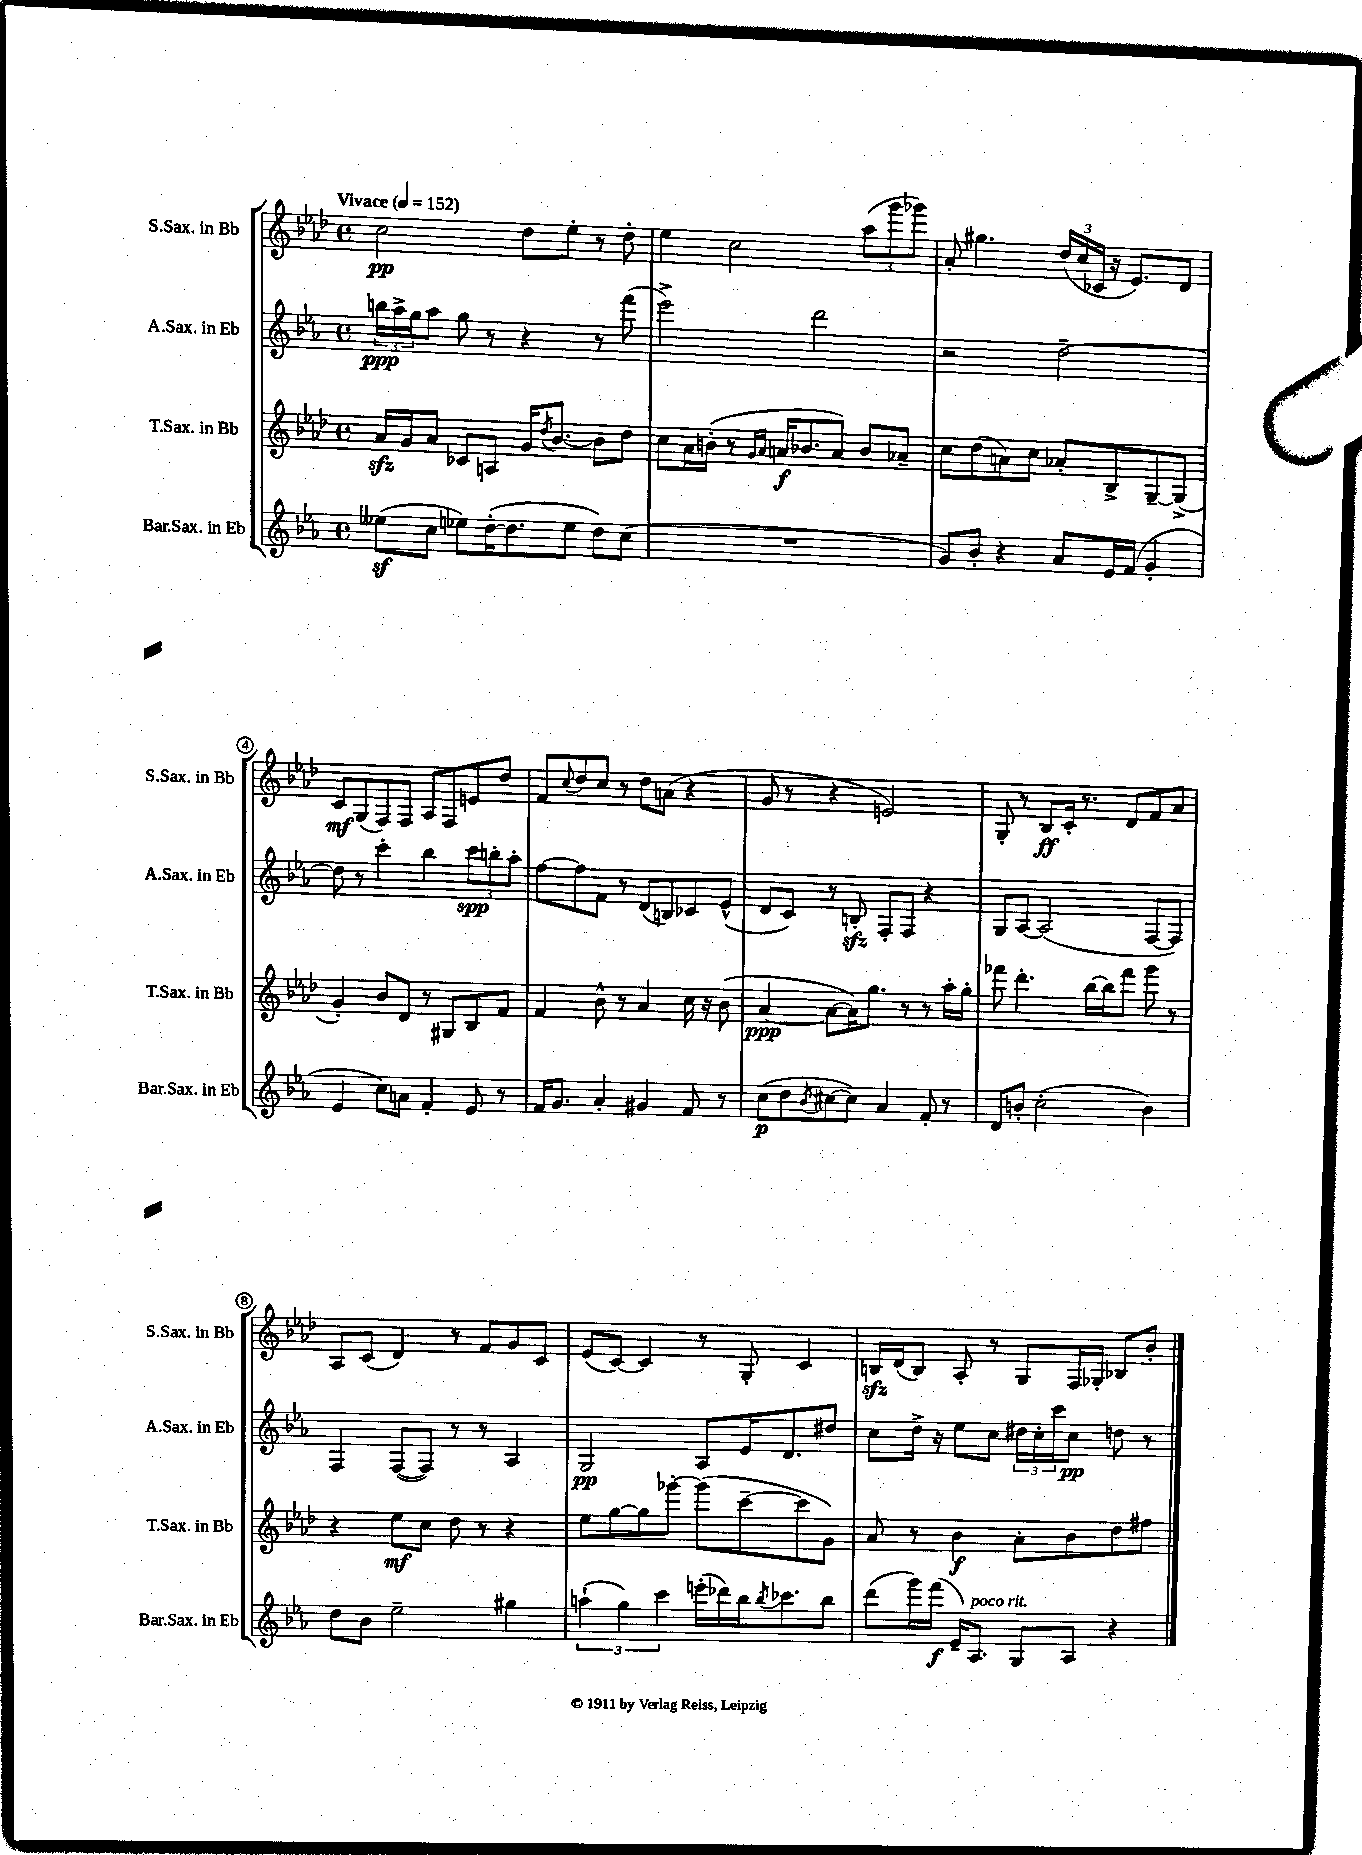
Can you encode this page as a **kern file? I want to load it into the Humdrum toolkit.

**kern	**dynam	**kern	**dynam	**kern	**dynam	**kern	**dynam
*part4	*part4	*part3	*part3	*part2	*part2	*part1	*part1
*staff4	*staff4	*staff3	*staff3	*staff2	*staff2	*staff1	*staff1
*I"Bar.Sax. in Eb	*	*I"T.Sax. in Bb	*	*I"A.Sax. in Eb	*	*I"S.Sax. in Bb	*
*I'Bar.Sax. in Eb	*	*I'T.Sax. in Bb	*	*I'A.Sax. in Eb	*	*I'S.Sax. in Bb	*
*clefG2	*	*clefG2	*	*clefG2	*	*clefG2	*
*k[b-e-a-]	*	*k[b-e-a-d-]	*	*k[b-e-a-]	*	*k[b-e-a-d-]	*
*M4/4	*	*M4/4	*	*M4/4	*	*M4/4	*
*met(c)	*	*met(c)	*	*met(c)	*	*met(c)	*
*MM152	*	*MM152	*	*MM152	*	*MM152	*
=1	=1	=1	=1	=1	=1	=1	=1
!	!	!	!	!	!	!LO:TX:a:B:t=Vivace	!
(8ee--Xz\L	.	16a-zz/LL	.	24bbn\LL	ppp	2cc\	pp
.	.	.	.	24aa-^\	.	.	.
.	.	16g/J	.	.	.	.	.
.	.	.	.	24gg\J	.	.	.
8cc\J	.	8a-/J	.	8aa-\J	.	.	.
8ee-X\L)	.	8c-X/L	.	8gg\	.	.	.
([16dd'\K	.	8An/J	.	8r	.	.	.
8.dd\]	.	.	.	.	.	.	.
.	.	16g/KL	.	4r	.	8dd-\L	.
.	.	8qdd-/	.	.	.	.	.
.	.	[8.b-/J	.	.	.	.	.
8ee-\J	.	.	.	.	.	8ee-'\J	.
8dd\L)	.	8b-\L]	.	8r	.	8r	.
(8cc\J	.	8dd-\J	.	(8fff\	.	8dd-'\	.
=2	=2	=2	=2	=2	=2	=2	=2
1r	.	8cc\L	.	2eee-^\)	.	4ee-\	.
.	.	16a-\L	.	.	.	.	.
.	.	(16bn'\JJ	.	.	.	.	.
.	.	8r	.	.	.	2cc\	.
.	.	16qqg/LL	.	.	.	.	.
.	.	16qqa-/JJ	.	.	.	.	.
.	.	16an/KL	f	.	.	.	.
.	.	8.b-X/	.	.	.	.	.
.	.	.	.	2ddd\	.	.	.
.	.	8a/J)	.	.	.	.	.
.	.	8b-/L	.	.	.	(12aa-\L	.
.	.	.	.	.	.	12ggg\	.
.	.	8a-X~/J	.	.	.	.	.
.	.	.	.	.	.	12ggg-X\J)	.
=3	=3	=3	=3	=3	=3	=3	=3
8g/L)	.	8cc\L	.	2r	.	8a-'/	.
8b-'/J	.	(8dd-\	.	.	.	4.gg#X\	.
4r	.	8an\)	.	.	.	.	.
.	.	8cc\J	.	.	.	.	.
8a-/L	.	8a-X'/L	.	[2dd~\	.	(24dd-/LL	.
.	.	.	.	.	.	24cc/	.
.	.	.	.	.	.	24c-X/JJ	.
16e-/L	.	8B-^/	.	.	.	16r	.
(16f/JJ	.	.	.	.	.	8.e-/L)	.
4g'/	.	[8G~/	.	.	.	.	.
.	.	(8G^/J]	.	.	.	8d-/J	.
!!LO:LB:g=z
=4	=4	=4	=4	=4	=4	=4	=4
4e-/	.	4g'/)	.	8dd\]	.	8c/L	mf
.	.	.	.	8r	.	(8G/	.
8cc\L)	.	8b-/L	.	4ccc'\	.	8F/)	.
8an\J	.	8d-/J	.	.	.	8F/J	.
4f'/	.	8r	.	4bb-\	.	8A-/L	.
.	.	8G#X/L	.	.	.	8F/	.
8e-/	.	8B-/	.	12ccc\L	spp	8en/	.
.	.	.	.	12bbn'\	.	.	.
8r	.	8f/J	.	.	.	8dd-/J	.
.	.	.	.	12aa-'\J	.	.	.
=5	=5	=5	=5	=5	=5	=5	=5
16f/KL	.	4f/	.	[8ff\L	.	8f/L	.
8.g/J	.	.	.	.	.	.	.
.	.	.	.	.	.	8qqcc/	.
.	.	.	.	8ff\]	.	8dd-/	.
4a-'/	.	8b-^^\	.	8f\J	.	8cc/J	.
.	.	8r	.	8r	.	8r	.
4g#X/	.	4a-/	.	(8d/L	.	8dd-\L	.
.	.	.	.	8Bn/)	.	(8an\J	.
8f/	.	16cc\	.	8c-X/	.	4r	.
.	.	16r	.	.	.	.	.
8r	.	(8b-\	.	(8e-^^/J	.	.	.
=6	=6	=6	=6	=6	=6	=6	=6
(8cc\L	p	[4a-/	ppp	8d/L	.	8g/	.
8dd\	.	.	.	8c/J)	.	8r	.
8qb-/	.	.	.	.	.	.	.
[8cc#X\	.	8a-\L_	.	8r	.	4r	.
8cc#\J])	.	16a-\K])	.	8Bnzz'/	.	.	.
.	.	8.gg\J	.	.	.	.	.
4a-/	.	.	.	8F'/L	.	2en/)	.
.	.	8r	.	8F/J	.	.	.
8f'/	.	8r	.	4r	.	.	.
8r	.	16aa-'\LL	.	.	.	.	.
.	.	16gg'\JJ	.	.	.	.	.
=7	=7	=7	=7	=7	=7	=7	=7
8d/L	.	8fff-X\	.	8G/L	.	8G'/	.
8bn'/J	.	4.ddd-'\	.	[8A-/J	.	8r	.
(2cc'\	.	.	.	(2A-/]	.	8B-/L	ff
.	.	.	.	.	.	16c'/Jk	.
.	.	.	.	.	.	8.r	.
.	.	[16bb-\LL	.	.	.	.	.
.	.	16bb-\J]	.	.	.	.	.
.	.	8fff-\J	.	.	.	8d-/L	.
4b\)	.	8ggg\	.	[8F/L	.	8f/	.
.	.	8r	.	8F/J])	.	8a-/J	.
!!LO:LB:g=z
=8	=8	=8	=8	=8	=8	=8	=8
8dd\L	.	4r	.	4F/	.	8A-/L	.
8b-\J	.	.	.	.	.	(8c/J	.
2ee-~\	.	8ee-\L	mf	([8F/L	.	4d-/)	.
.	.	8cc\J	.	8F/J])	.	.	.
.	.	8dd-\	.	8r	.	8r	.
.	.	8r	.	8r	.	8f/L	.
4gg#X\	.	4r	.	4A-/	.	8g/	.
.	.	.	.	.	.	8c/J	.
=9	=9	=9	=9	=9	=9	=9	=9
(6aan`\	.	8ee-\L	.	2G/	pp	(8e-/L	.
.	.	[8gg\	.	.	.	[8c/J)	.
6gg\)	.	.	.	.	.	.	.
.	.	8gg\]	.	.	.	4c/]	.
6ccc\	.	.	.	.	.	.	.
.	.	[8ggg-X'\J	.	.	.	.	.
(16eeen'\LL	.	(8ggg-\L]	.	8A-/L	.	8r	.
16ddd-X\)	.	.	.	.	.	.	.
16bb-\J	.	[8ccc~\	.	16e-/K	.	8G'/	.
8qbb-/	.	.	.	.	.	.	.
8.ccc-X\	.	.	.	8.d/	.	.	.
.	.	8ccc\]	.	.	.	4c/	.
8bb-\J	.	8g\J)	.	8dd#X/J	.	.	.
=10	=10	=10	=10	=10	=10	=10	=10
(8ddd\L	.	8a-/	.	8cc\L	.	16Bnzz/LL	.
.	.	.	.	.	.	(16d-/J	.
16ggg\L)	.	8r	.	16dd^\Jk	.	8B/J)	.
(16fff\JJ	f	.	.	16r	.	.	.
16e-~/KL)	.	4b-\	f	8ee-\L	.	8A-'/	.
!LO:TX:a:i:t=poco rit.	!	!	!	!	!	!	!
8.A-/J	.	.	.	.	.	.	.
.	.	.	.	8cc\J	.	8r	.
8G/L	.	8a-'\L	.	24dd#X\LL	.	8G/L	.
.	.	.	.	24cc'\	.	.	.
.	.	.	.	24ccc\J	.	.	.
8A-/J	.	8b-\	.	8cc\J	pp	16F/L	.
.	.	.	.	.	.	16G-X'/JJ	.
4r	.	8dd-\	.	8ddn\	.	8B-X/L	.
.	.	8ff#X\J	.	8r	.	8b-'/J	.
==	==	==	==	==	==	==	==
*-	*-	*-	*-	*-	*-	*-	*-
